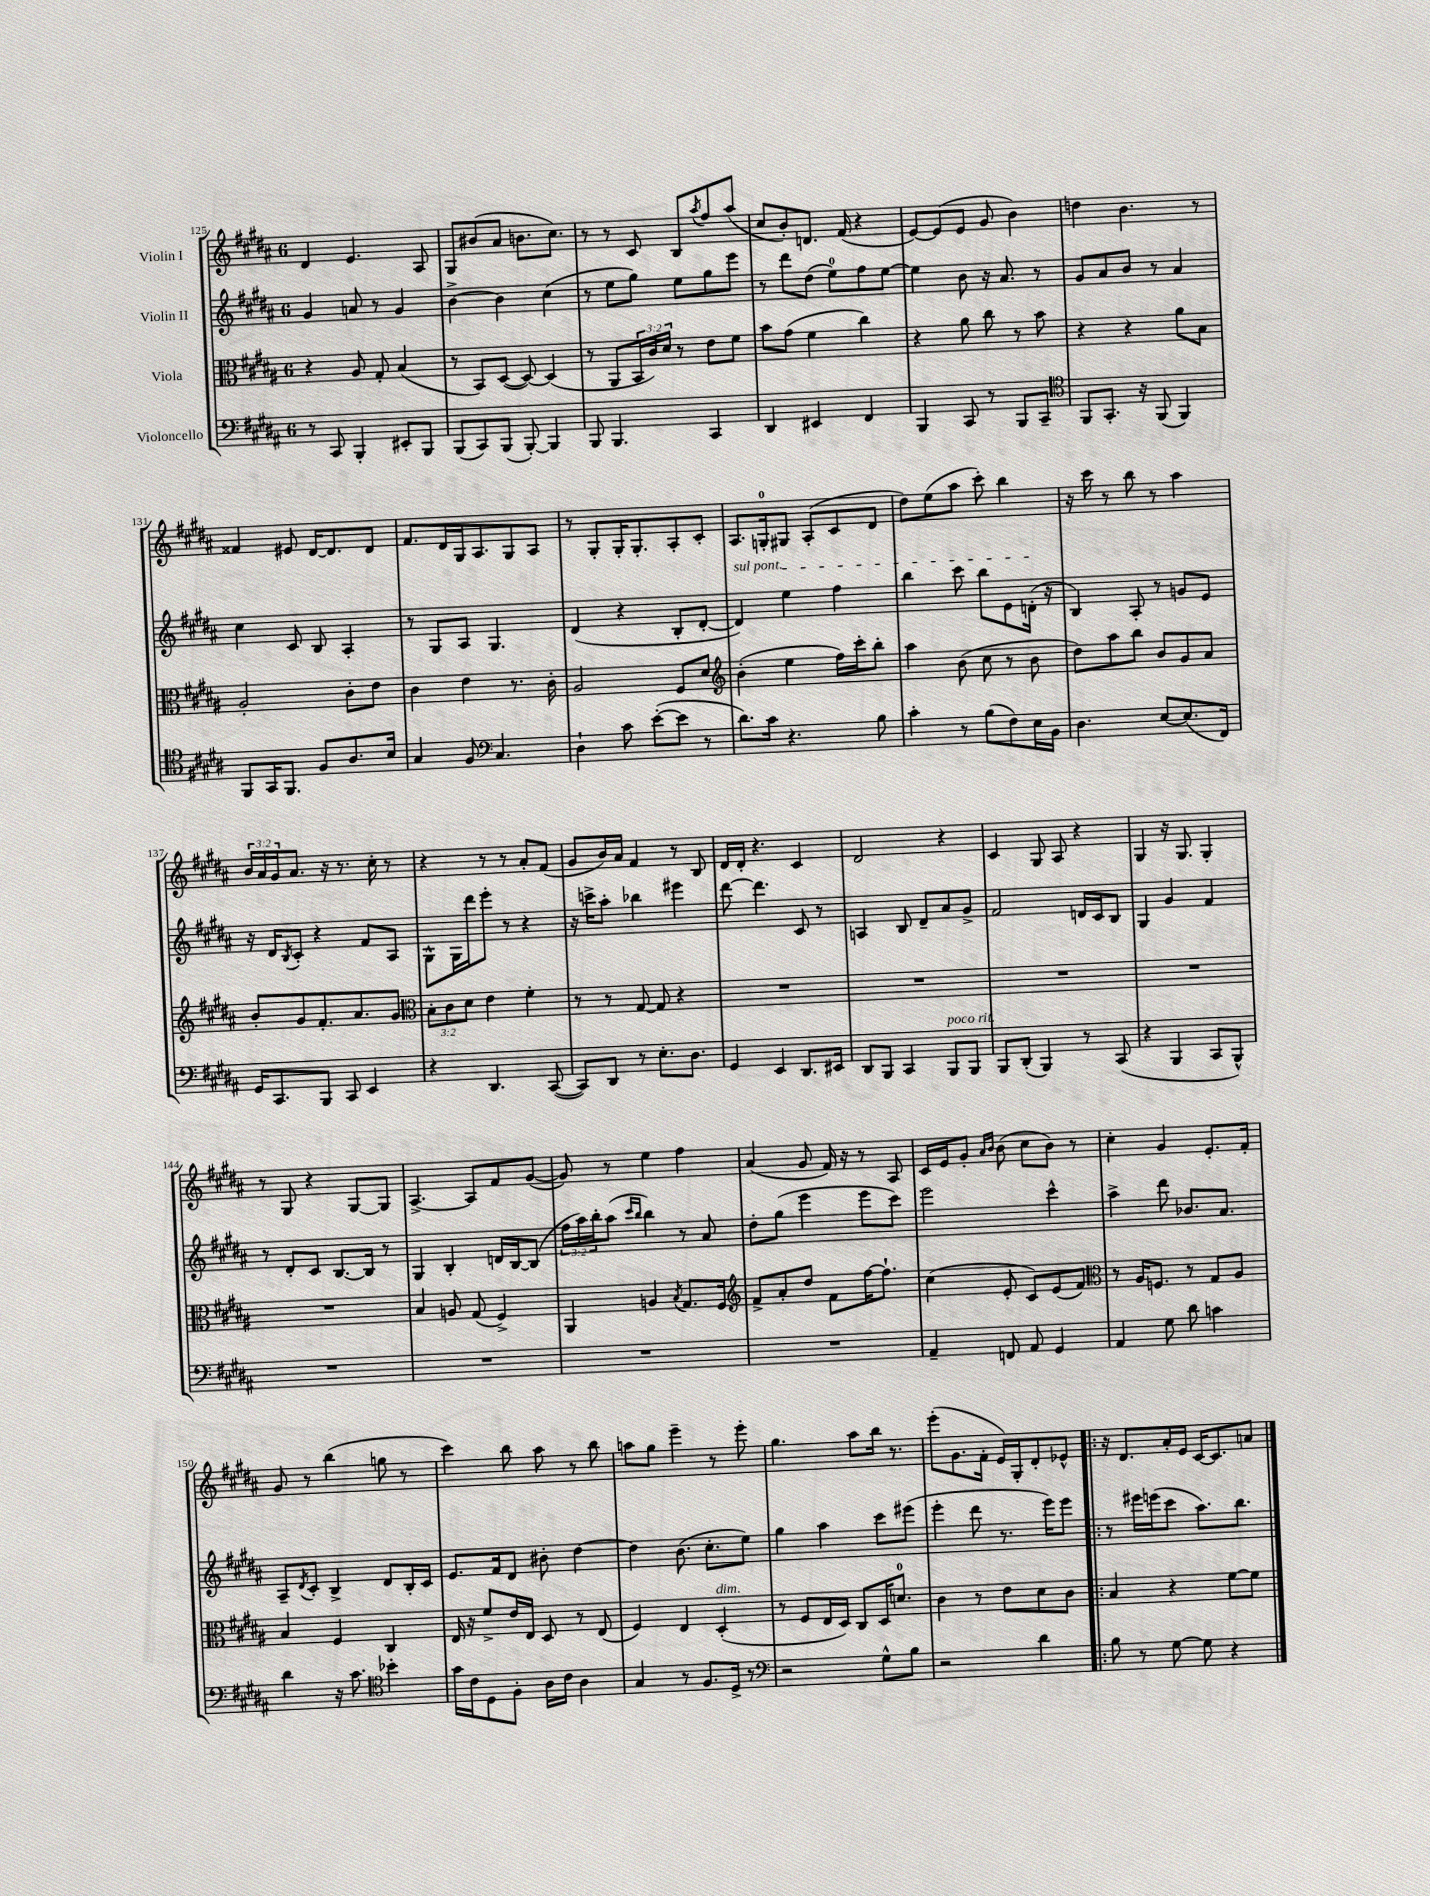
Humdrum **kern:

**kern	**kern	**kern	**kern
*staff4	*staff3	*staff2	*staff1
*clefF4	*clefC3	*clefG2	*clefG2
*k[f#c#g#d#a#]	*k[f#c#g#d#a#]	*k[f#c#g#d#a#]	*k[f#c#g#d#a#]
*M6/8	*M6/8	*M6/8	*M6/8
8r	4r	4g#	4d#
8CC#	.	.	.
4BBB'	8A#	8a	4.e
.	8G#'	8r	.
8EE#'	(4B	4g#	.
8BBB	.	.	8A#
=	=	=	=
(8BBB	8r	[4b^	8G#
8CC#)	8BB)	.	(8b#
(8BBB	([8D#	4b]	8a#
[8BBB')	8D#_)	.	8.b
4BBB]	(4D#]	(4cc#	.
.	.	.	8.cc#)
=	=	=	=
8BBB	8r	8r	8r
4.BBB	8AA#	8ee	8r
.	24BB	8gg#)	8c#
.	24c#)	.	.
.	24d#	.	.
.	8r	8ee	8B
.	.	.	8qaa#
4CC#	8e	8gg#	8ff#
.	8f#	8eee	(8aa#
=	=	=	=
4DD#	8b	8r	8cc#
.	(8g#	8ddd#	8b')
4EE#	4f#	(8dd#	8.d
.	.	8ee)	.
.	.	.	(16f#
4FF#	4cc#)	8ff#	4r
.	.	[8ee	.
=	=	=	=
4BBB	4r	4ee]	[8e)
.	.	.	(8e]
8CC#	8a#	8b	8e
8r	8cc#	16r	8g#
.	.	8.a#	.
8BBB	8r	.	4b)
8CC#~	8b	8r	.
=	=	=	=
*clefC4	*	*	*
8FF#	4r	8g#	4dd
8.GG#'	.	8a#	.
.	4r	8b	4.b
16r	.	.	.
(8FF#	.	8r	.
4FF#)	8a#	4a#	.
.	8B	.	8r
=	=	=	=
8FF#	2A#'	4cc#	4f##
16GG#	.	.	.
8.FF#	.	.	.
.	.	8c#	8e#
8F#	.	8B	[16d#
.	.	.	8.d#]
8.A#	8c#'	4A#'	.
.	8e	.	8d#
16B	.	.	.
=	=	=	=
4G#	4c#	8r	8.f#
.	.	8G#	.
.	.	.	16d#
8F#	4e	8A#	16G#
.	.	.	8.A#
*clefF4	*	*	*
4.C#	.	4.G#	.
.	8.r	.	8G#
.	.	.	8A#
.	16c#'	.	.
=	=	=	=
4D#`	2A#	(4d#	8r
.	.	.	8G#'
8c#	.	4r	16G#'
.	.	.	8.G#'
([8e'	.	.	.
8e]	8F#	8B'	8A#'
8r	8d#	[8d#'	8c#'
=	=	=	=
*	*clefG2	*	*
8.d#)	(4b'	4d#])	8.A#
16c#	.	.	16G'
4.r	4ee	4ee	8G#
.	.	.	(8A#'
.	16ff#)	4ff#	8c#
.	16ccc#'	.	.
8B	8bb'	.	8d#
=	=	=	=
4c#'	4aa#	4bb	8dd#)
.	.	.	(8ee
8r	(8b	8ccc#	8aa#
(8B	8cc#	8bb	8ccc#')
8F#)	8r	8e	4bb
16E	8b	(16d'	.
16BB	.	16r	.
=	=	=	=
4.D#	8dd#)	4B)	16r
.	.	.	16ccc#
.	8aa#	.	8r
.	8bb	8A#'	8bb
[8E	8b	8r	8r
(8.E]	8g#	8g	4aa#
.	8a#	8e	.
16FF#)	.	.	.
=	=	=	=
16GG#	8b'	16r	24b
.	.	.	24a#
8.CC#	.	16d#	.
.	.	.	24g#
.	.	8qB	.
.	8g#	8c#'	8.a#
8BBB	8.f#'	4r	.
.	.	.	16r
8CC#	.	.	8.r
.	8.a#	.	.
4EE	.	8f#	.
.	.	.	16cc#'
.	8g#	8A#	8r
=	=	=	=
*	*clefC3	*	*
4r	12B'	8G#^^	4r
.	12c#	.	.
.	.	16G#	.
.	12d#	.	.
.	.	16ddd#	.
4.DD#	4e	8eee'	8r
.	.	8r	8r
.	4f#'	4r	8a#'
([8CC#	.	.	(8f#
=	=	=	=
8CC#])	8r	16r	8g#
.	.	16ccc^	.
8DD#	8r	8aa#'	16b)
.	.	.	16a#
8r	[8G#	4bb-	4f#
8.E'	8G#]	.	.
.	4r	4eee#	8r
8.D#	.	.	.
.	.	.	8B
=	=	=	=
4GG#	2.r	[8ddd#	16d#
.	.	.	16d#'
.	.	4.ddd#]	4.r
4EE	.	.	.
8.DD#	.	8c#	4c#
.	.	8r	.
16EE#	.	.	.
=	=	=	=
8DD#	2.r	4A	2d#
8BBB	.	.	.
4CC#	.	8B	.
.	.	8d#~	.
8BBB	.	8a#	4r
8BBB	.	8g#^	.
=	=	=	=
8BBB	2.r	2f#	4c#
(8DD#'	.	.	.
4BBB)	.	.	8G#
.	.	.	8A#
8r	.	16d	4r
.	.	16c#	.
(8CC#	.	8B	.
=	=	=	=
4r	2.r	4G#	4G#
4BBB	.	4g#	16r
.	.	.	8.G#
8CC#	.	4f#	4G#'
8BBB^^)	.	.	.
=	=	=	=
2.r	2.r	8r	8r
.	.	8d#'	8G#
.	.	8c#	4r
.	.	[8.B	.
.	.	.	[8G#
.	.	16B]	.
.	.	8r	8G#]
=	=	=	=
2.r	4B	4G#	[4.A#^
.	8A	4B'	.
.	(8G#	.	8A#]
.	4F#^)	16d	8f#
.	.	[16B	.
.	.	(8B]	([8g#
=	=	=	=
2.r	4AA#	24ff#	8g#])
.	.	24aa#)	.
.	.	24bb'	.
.	.	(8aa#	8r
.	.	16qqccc#	.
.	.	16qqbb	.
.	4A	4bb)	4ee
.	8qB	.	.
.	8.G#	8r	4ff#
.	.	8a#	.
.	16F#	.	.
=	=	=	=
*	*clefG2	*	*
2.r	8f#^	8dd#'	(4a#
.	8a#'	(8gg#	.
.	8dd#	4eee	8g#
.	8f#	.	16f#)
.	.	.	16r
.	[16ff#	8eee	8r
.	8.ff#`]	.	.
.	.	8ccc#)	8A#
=	=	=	=
4AA#~	(4cc#	2eee	16c#
.	.	.	16e
.	.	.	8g#'
.	.	.	16qqa#
.	.	.	16qqb
8FF	8e'	.	(8b
8AA#	8c#)	.	8cc#
4GG#	(8e	4ccc#^^	8b)
.	8f#)	.	8r
=	=	=	=
*	*clefC3	*	*
4AA#	8r	4aa#^	4cc#'
.	16A#	.	.
.	8.F	.	.
8G#	.	8ddd#	4g#
8d#	8r	8.b-	.
4c	8G#	.	8.e'
.	.	8.a#	.
.	8A#	.	.
.	.	.	16f#'
=	=	=	=
4d#	4B	8A#~	8g#
.	.	8qd#	.
.	.	8c#'	8r
16r	4F#	4B^	(4bb
8.c#	.	.	.
*clefC4	*	*	*
4b-'	4C#	8d#	8gg
.	.	16B'	8r
.	.	16c#	.
=	=	=	=
16g#	16E	8.e	4ccc#)
16c#	16r	.	.
8D#	8f#^	.	.
.	.	16f#	.
8F#'	16e	8d#	8bb
.	16E	.	.
16A#	8D#	8b#'	8aa#
16c#	.	.	.
4A#	8r	[4dd#	8r
.	(8E	.	8bb
=	=	=	=
4G#	4F#)	4dd#]	8aa
.	.	.	8gg#
8r	4E	(8.b	4eee~
8.F#	.	.	.
.	.	8.cc#'	.
.	(4D#'	.	8r
16D#^	.	.	.
8r	.	8ee)	8eee'
=	=	=	=
*clefF4	*	*	*
2r	8r	4gg#	4.gg#
.	8F#	.	.
.	16E	4aa#	.
.	16D#)	.	.
.	8C#	.	8aa#
8G#^^	16D#	8ccc#	16bb
.	8.d	.	8.r
8B	.	(8eee#	.
=	=	=	=
2r	4c#	4eee'	(8eee'
.	.	.	8.g#
.	8r	8ddd#	.
.	.	.	16f#'
.	8e	8.r	16e)
.	.	.	16G#'
4d#	8d#	.	8d#'
.	.	16eee)	.
.	8c#	8eee	8e-^^
=!|:	=!|:	=!|:	=!|:
8B	4B	8r	16r
.	.	.	8.d#
8r	.	16eee#	.
.	.	(16eee	.
[8G#	4r	8ccc#	16a#'
.	.	.	16e
8G#]	.	8.aa#)	[16c#
.	.	.	8.c#]
4r	[8f#	.	.
.	.	8.bb	.
.	8f#]	.	8a
==	==	==	==
*-	*-	*-	*-
